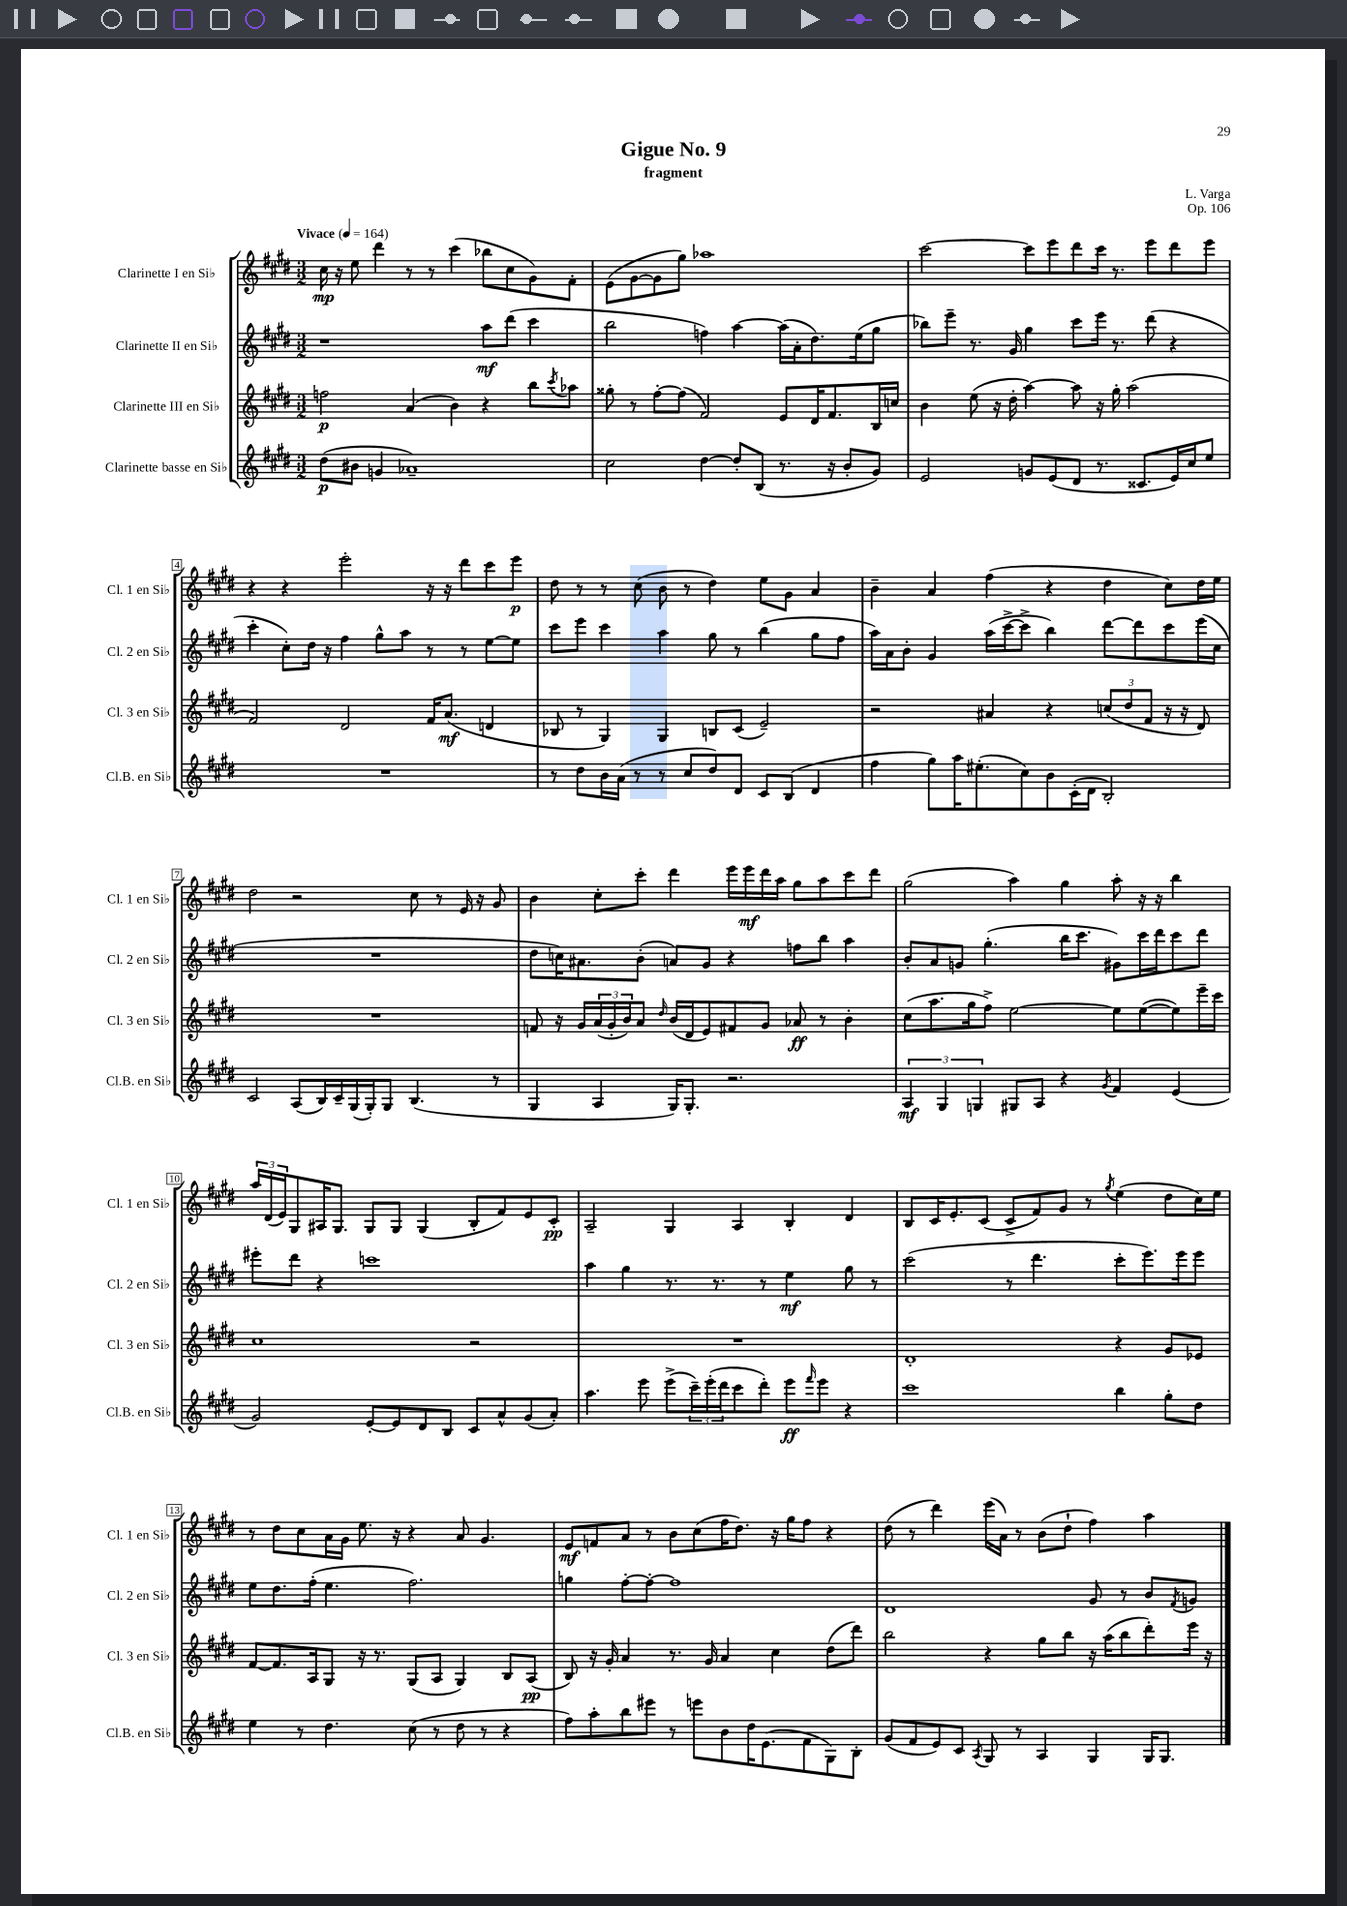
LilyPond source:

\header { title = "Gigue No. 9" composer = "L. Varga" subtitle = "fragment" opus = "Op. 106" }
<<
\new StaffGroup <<
\new Staff = "s0" \with { instrumentName = "Clarinette I en Sib" shortInstrumentName = "Cl. 1 en Sib" } {
    \clef treble \key e \major \numericTimeSignature \time 3/2 \tempo "Vivace" 4 = 164
    cis''16\mp r16 e''8 dis'''4 r8 r8 cis'''4( bes''8 cis''8 gis'8) fis'8-. |
    e'8( gis'8~ gis'8 gis''8) aes''1 |
    cis'''2~ cis'''8 e'''8 dis'''8 cis'''16 r8. e'''8 dis'''8 e'''8 |
    r4 r4 e'''2-. r16 r16 dis'''8 cis'''8 e'''8\p |
    dis''8 r8 r8 cis''8( b'8 r8 dis''4) e''8 gis'8 a'4 |
    b'4-- a'4 fis''4( r4 dis''4 cis''8) dis''16 e''16 |
    dis''2 r2 cis''8 r8 e'16 r16 gis'8 |
    b'4 cis''8-. cis'''8-. dis'''4 e'''16 e'''16\mf dis'''16 a''16 gis''8 a''8 cis'''8 dis'''8 |
    gis''2( a''4) gis''4 a''8-. r16 r16 b''4 |
    \tuplet 3/2 { a''16 dis'16( e'16) } gis8 ais16 gis8. gis8 gis8 gis4( b8-. fis'8) e'8 cis'8-.\pp |
    a2-- gis4 a4 b4-. dis'4 |
    b8 cis'16 e'8.-. cis'8( cis'8-> fis'8) gis'8 r8 \acciaccatura { gis''8 } e''4( dis''8 cis''16) e''16 |
    r8 dis''8 cis''8 a'16 gis'16 e''8. r16 r4 a'8 gis'4. |
    e'8\mf f'8 a'8 r8 b'8 cis''8( fis''16 dis''8.) r16 gis''16 fis''8 r4 |
    dis''8( r8 dis'''4) e'''16( a'16) r8 b'8( dis''8-! fis''4) a''4 \bar "|." |
}
\new Staff = "s1" \with { instrumentName = "Clarinette II en Sib" shortInstrumentName = "Cl. 2 en Sib" } {
    \clef treble \key e \major \numericTimeSignature \time 3/2
    r1 a''8\mf dis'''8( cis'''4 |
    b''2 f''4) a''4~ a''16( a'16-. dis''8.) e''16( gis''8 |
    bes''8) e'''8-- r8. gis'16 gis''4 cis'''8 e'''16 r8. dis'''8( r4 |
    cis'''4-. cis''8-.) dis''16 r16 fis''4 gis''8-^ a''8 r8 r8 e''8~ e''8 |
    cis'''8 e'''8 cis'''4 a''4 gis''8 r8 b''4( gis''8 fis''8 |
    a''16) a'16 b'8-. gis'4 a''16( cis'''16~-> cis'''8-> b''4) dis'''8~ dis'''8 cis'''8 e'''16( cis''16 |
    R1. |
    dis''8 c''16) ais'8. b'8-.( a'8) gis'8 r4 f''8 b''8 a''4 |
    b'8-. a'8 g'8 gis''4.-.( b''16 cis'''8. gis'8) cis'''16 dis'''16 cis'''8 dis'''8 |
    eis'''8-. dis'''8 r4 c'''1 |
    a''4 gis''4 r8. r8. r8 e''4\mf gis''8 r8 |
    cis'''2( r8 dis'''4. cis'''8-. e'''8.) e'''16 e'''8 |
    e''8 dis''8. fis''16-.( e''4. fis''2.) |
    g''4 fis''8~-. fis''8~-. fis''1 |
    dis'1 gis'8 r8 b'8 \acciaccatura { fis'8 } g'8 \bar "|." |
}
\new Staff = "s2" \with { instrumentName = "Clarinette III en Sib" shortInstrumentName = "Cl. 3 en Sib" } {
    \clef treble \key e \major \numericTimeSignature \time 3/2
    f''2\p a'4( b'4) r4 b''8 \acciaccatura { cis'''8 } aes''8 |
    gisis''8-. r8 fis''8~-. fis''8( fis'2) e'8 dis'16 fis'8. b16 c''16 |
    b'4 e''8( r16 dis''16-. a''4~) a''8 r16 gis''16-. a''2( |
    fis'2) dis'2 fis'16 a'8.\mf( d'4 |
    bes8 r8 gis4) gis4 b8 cis'8( e'2--) |
    r2 ais'4 r4 \tuplet 3/2 { c''8( dis''8 fis'8 } r16 r16 dis'8) |
    R1. |
    f'8 r16 gis'16 \tuplet 3/2 { a'16( gis'16-. b'16) } a'8 \grace { dis''16 } b'16( dis'16 e'8) fis'8 gis'8 aes'8\ff r8 b'4-. |
    cis''8( a''8. gis''16 fis''8->) e''2~ e''8 e''8~( e''8) e'''16-- cis'''16 |
    cis''1 r2 |
    R1. |
    dis'1-. r4 gis'8 ees'8 |
    fis'8~ fis'8. a16 gis8 r16 r8. gis8( a8 gis4) b8 a8\pp( |
    b8) r16 gis'16-. a'4 r8. gis'16 a'4 cis''4 dis''8( dis'''8) |
    b''2 r4 gis''8 b''8 r16 a''16( b''8 dis'''8-.) e'''16 r16 \bar "|." |
}
\new Staff = "s3" \with { instrumentName = "Clarinette basse en Sib" shortInstrumentName = "Cl.B. en Sib" } {
    \clef treble \key e \major \numericTimeSignature \time 3/2
    dis''8\p( bis'8 g'4 aes'1--) |
    cis''2 dis''4~ dis''8-. b8( r8. r16 b'8-. gis'8) |
    e'2 g'8 e'8( dis'8 r8. cisis'8. e'16) cis''16 e''8 |
    R1. |
    r8 dis''8 b'16 a'16( r8 r8 cis''8 dis''8) dis'8 cis'8 b8( dis'4 |
    fis''4 gis''8) a''16 eis''8.-.( cis''8) b'8 cis'16-.( dis'16 b2-.) |
    cis'2 a8( b16) cis'16-- gis16( gis16-.) gis8 b4.( r8 |
    gis4 a4 gis16) gis8.-. r2. |
    \tuplet 3/2 { a4\mf gis4 g4 } gis8 a8 r4 \acciaccatura { gis'8 } fis'4 e'4( |
    gis'2) e'8~-. e'8 dis'8 b8 cis'8 a'8-^ gis'8( a'8-.) |
    a''4. e'''8 e'''8->( \tuplet 3/2 { cis'''16--) e'''16-.( dis'''16 } cis'''8 dis'''8-.) e'''8\ff \grace { fis'''16 } e'''8 r4 |
    cis'''1 b''4 gis''8-. dis''8 |
    e''4 r8 dis''4. cis''8( r8 dis''8 r8 r4 |
    fis''8) a''8-. b''8 eis'''8 r8 e'''8 b'8 dis''16 e'8.( fis'8 gis8) b8-. |
    gis'8( fis'8 e'8) cis'8 \acciaccatura { a8 } gis8 r8 a4 gis4 gis16 gis8. \bar "|." |
}
>>
>>
\layout { \context { \Score \override BarNumber.stencil = #(make-stencil-boxer 0.1 0.3 ly:text-interface::print) } }
